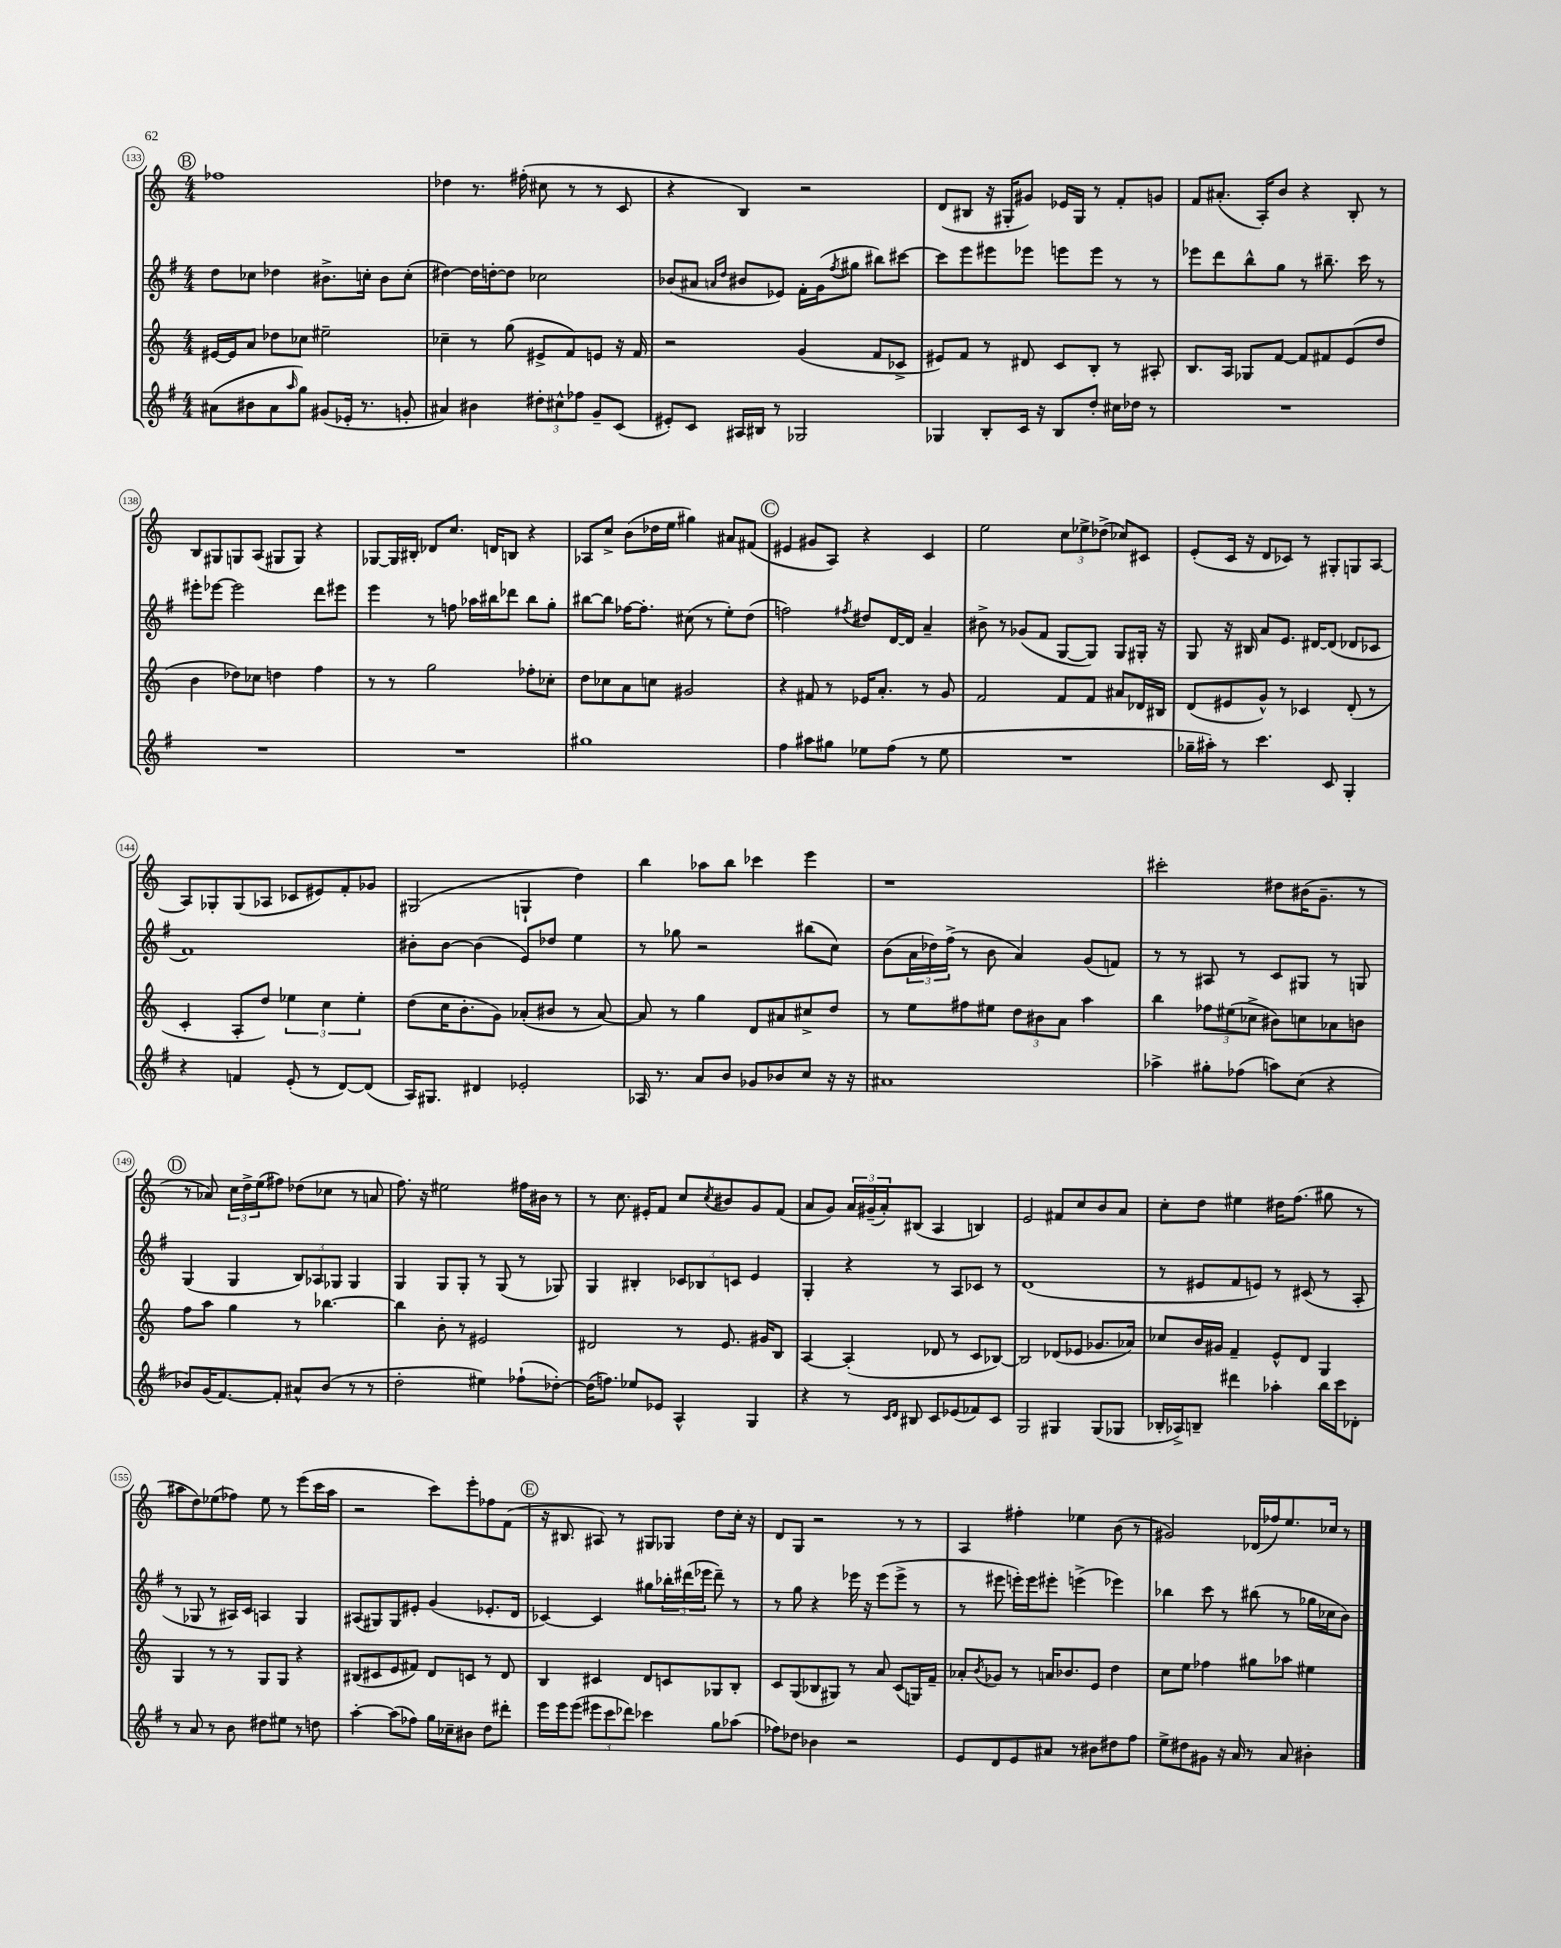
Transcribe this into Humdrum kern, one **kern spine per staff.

**kern	**kern	**kern	**kern
*staff4	*staff3	*staff2	*staff1
*clefG2	*clefG2	*clefG2	*clefG2
*k[f#]	*k[]	*k[f#]	*k[]
*M4/4	*M4/4	*M4/4	*M4/4
(8a#\L	[16e#/LL	8dd\L	1ff-
.	16e#/]J	.	.
8b#\	8a/J	8cc-\J	.
8a#\	8dd-\L	4dd-\	.
16qqaa/	.	.	.
8gg\J)	8cc-\J	.	.
(8g#/L	2ee#~\	8.b#^\L	.
16e-'/Jk	.	.	.
8.r	.	16cc'\Jk	.
.	.	8b#\L	.
8g'/	.	(8cc'\J	.
=	=	=	=
4a#/)	4cc-~\	[4dd#\)	4dd-\
4b#\	8r	16dd#\]LL	8.r
.	.	[16dd'\J	.
.	(8gg\	8dd\]J	.
.	.	.	(16ff#'\
12dd#'\L	8e#^/L	2cc-\	8cc#\
12cc#^^\	.	.	.
.	8f/)	.	8r
12ff-\J	.	.	.
8g~/L	8e/J	.	8r
(8c/J	16r	.	8c/
.	16f/	.	.
=	=	=	=
8e#'/L)	2r	(8b-/L	4r
8c/J	.	8a#/J	.
.	.	16qqa/LL	.
.	.	16qqdd/JJ	.
16A#/LL	.	8b#/L	4B/)
16B#/JJ	.	.	.
8r	.	8e-/J)	.
2G-/	(4g/	16f#'\LL	2r
.	.	(16g\J	.
.	.	8qff#/	.
.	.	8gg#\J	.
.	8f/L	8bb#\L)	.
.	8c-^/J	[8ccc#\J	.
=	=	=	=
4G-/	8e#/L)	8ccc#\]L	(8d/L
.	8f/J	8eee\	8B#/J
8B'/L	8r	8eee#\	16r
.	.	.	16G#'/LK
16c/Jk	8d#/	8eee-\J	8g#/J)
16r	.	.	.
8B/L	8c/L	8eee\L	16e-/LL
.	.	.	16G#/JJ
8dd'/J	8B'/J	8eee\J	8r
16cc#\LL	8r	8r	8f'/L
16dd-\JJ	.	.	.
8r	8A#'/	8r	8g/J
=	=	=	=
1r	8.B/L	8eee-\L	8f/L
.	.	8ddd\	(8.a#'/J
.	16A/Jk	.	.
.	8G-/L	8bb^^\	.
.	.	.	16A'/LK)
.	[8f/J	8gg\J	8b/J
.	8f/]L	8r	4r
.	8f#/	8.bb#~\	.
.	(8e/	.	8B'/
.	.	16ccc\	.
.	8dd/J	8r	8r
=	=	=	=
1r	4b\	8eee#'\L	8B/L
.	.	[8eee-\J	8G#/
.	8dd-\L)	2eee-\]	8G/
.	8cc-\J	.	(8A/J
.	4dd\	.	8G#/L
.	.	.	8G#/J)
.	4ff\	8ddd\L	4r
.	.	8eee#\J	.
=	=	=	=
1r	8r	4eee\	[8G-/L
.	8r	.	16G-/]L
.	.	.	16B#'/JJ
.	2gg\	8r	8d-/L
.	.	8ff\	8.cc/J
.	.	16aa-\LL	.
.	.	16bb#\J	16d/LK
.	.	8ddd-\J	8B/J
.	8ff-'\L	8bb#\L	4r
.	8cc-'\J	8gg'\J	.
=	=	=	=
1gg#	8dd\L	[8bb#\L	8A-/L
.	8cc-\	8bb#\]J	8cc^/J
.	8a\	[16ff-\LK	(8b\L
.	.	8.ff-'\]J	.
.	8cc\J	.	16dd-\L
.	.	.	16ee\JJ
.	2g#/	(8cc#\	4gg#\)
.	.	8r	.
.	.	8ee'\L)	8a#/L
.	.	(8dd\J	(8f#/J
=	=	=	=
4ff#\	4r	2ff\)	4e#/
8aa#\L	8f#/	.	8g#/L
8gg#\J	8r	.	8A/J)
.	.	8qff#/	.
8ee-\L	16e-/LK	8dd#/L	4r
.	8.a'/J	.	.
(8ff#\J	.	[16d/L	.
.	.	16d/]JJ	.
8r	8r	4a~/	4c/
8ee-\	8g/	.	.
=	=	=	=
1r	2f/	8b#^\	2ee\
.	.	8r	.
.	.	(8g-/L	.
.	.	8f#/J	.
.	8f/L	[8G/L	12cc\L
.	.	.	12ee-^\
.	8f/J	8G/]J)	.
.	.	.	(12dd-^\J
.	8a#/L	8G/L	8cc-/L)
.	16d-/L	16G#'/Jk	8c#/J
.	16B#/JJ	16r	.
=	=	=	=
16gg-~\LL	(8d/L	8G/	(8e'/L
16aa#'\JJ)	.	.	.
8r	8e#/	16r	16c/Jk
.	.	16B#/	16r
4.ccc\	8g^^/J)	8a/L	8d/L
.	8r	8.e/J	8c-/J)
.	4c-/	.	8r
.	.	[16d#/LK	.
8c/	.	(8d#/]J	8G#'/L
4G'/	(8d'/	8d-/L	8G/
.	8r	8c-/J	[8A/J
=	=	=	=
4r	4c'/	1f#)	8A/]L
.	.	.	8G-'/
4f/	8A'/L	.	(8G-/
.	8dd/J)	.	8A-/J
(8e'/	6ee-\	.	8c-/L
8r	.	.	8e#/)
.	6cc\	.	.
[8d/L)	.	.	8f'/
.	6ee-'\	.	.
(8d/]J	.	.	8g-/J
=	=	=	=
16A/LK)	(8dd\L	8b#'\L	(2G#/
8.G#/J	.	.	.
.	16cc\K	[8b#\J	.
.	8.b'\	.	.
4d#/	.	(4b#\]	.
.	8g\J)	.	.
2e-'/	(8a-'/L	8e/L)	4G`/
.	8b#/J	8dd-/J	.
.	8r	4ee\	4dd\)
.	[8a-/)	.	.
=	=	=	=
16A-/	8a-/]	8r	4bb\
8.r	.	.	.
.	8r	8gg-\	.
8a/L	4gg\	2r	8aa-\L
8b/J	.	.	8bb\J
8g-/L	8d/L	.	4ccc-\
8b-/	8a#/	.	.
8cc/J	8cc#^/	(8bb#\L	4eee\
16r	8dd/J	8cc\J)	.
16r	.	.	.
=	=	=	=
1a#	8r	(8b\L	1r
.	8ee\L	24a\L	.
.	.	24dd-\)	.
.	.	(24ff#^\JJ	.
.	8ff#\	8r	.
.	8ee#\J	8b\	.
.	12dd\L	4a/)	.
.	12b#\	.	.
.	12a\J	.	.
.	4aa\	(8g/L	.
.	.	8f/J)	.
=	=	=	=
4aa-^\	4bb\	8r	2ccc#'\
.	.	8r	.
8gg#'\L	12ff-\L	8A#/	.
.	(12ee#\	.	.
(8ff-\J	.	8r	.
.	12cc-^\J	.	.
8aa\L)	8b#\L)	8c/L	8dd#\L
(8cc\J	8cc\	8G#/J	(16b#\K
.	.	.	8.g~\J
4r	8a-\	8r	.
.	8b\J	8G/	8r
=	=	=	=
8b-/L)	8ff\L	(4G/	8r
(16g/K	8aa\J	.	8a-/)
[8.f#/)	.	.	.
.	4gg\	4G/	24cc\LL
.	.	.	24dd^\
.	.	.	(24ee\J
8f#'/]J	.	.	8ff#\J)
8a#^^/L	8r	12B/L)	(8dd-\L
.	.	12A-/	.
(8b-/J	[4.bb-\	.	8cc-\J
.	.	12G-/J	.
8r	.	4G-/	8r
8r	.	.	8a/
=	=	=	=
2dd'\	4bb-\]	4G/	8.ff\)
.	.	.	16r
.	8b'\	8G/L	2ee#\
.	8r	8G'/J	.
4ee#\)	2e#/	8r	.
.	.	(8G/	.
(8ff-`\L	.	8r	16ff#\LL
.	.	.	16b#\JJ
[8dd-'\J)	.	8G-/)	8r
=	=	=	=
(16dd-\]LK	2d#/	4G/	8r
8.ff\J)	.	.	.
.	.	.	8.cc\
8ee-/L	.	4B#'/	.
.	.	.	16e#'/LK
8e-/J	.	.	8f/J
4A^^/	8r	12c-/L	8cc/L
.	.	12B-/	.
.	.	.	8qcc/
.	8.e/	.	8b#/
.	.	12c/J	.
4G/	.	4e/	8g/
.	16g#/LK	.	.
.	8B/J	.	(8f/J
=	=	=	=
4r	[4A/	4G'/	8a/L
.	.	.	8g/J)
8r	(4A'/]	4r	24a/LL
.	.	.	(24g#~/
.	.	.	24a'/J)
16qqc/LL	.	.	.
16qqd/JJ	.	.	.
8B#/	.	.	(8B#/J
8c/L	8d-/	8r	4A/
(8e-/	8r	8A/L	.
8f-/)	8c/L	8c-/J	4B/)
8c/J	[8B-/J)	8r	.
=	=	=	=
2G/	2B-/]	(1d	2e/
4G#/	(8d-/L	.	8f#/L
.	8e-/J	.	8cc/
(8G#/L	8.g-/L	.	8b/
8G-/J	.	.	8a/J
.	16a-/Jk)	.	.
=	=	=	=
16B-'/LL	8cc-/L	8r	8cc'\L
16A-^/J)	.	.	.
8B~/J	16b/L	8e#/L	8dd\J
.	16g#/JJ	.	.
4ddd#\	4f~/	8f#/	4ee#\
.	.	8e/J)	.
4aa-'\	8e^^/L	8r	16dd#\LK
.	.	.	(8.ff\J
.	8d/J	(8c#/	.
16bb\LL	4G/	8r	8gg#\
16ccc\J	.	.	.
8d-'\J	.	8A'/	8r
=	=	=	=
8r	4G/	8r	8aa#\L
8a/	.	8G-/	8dd\)
8r	8r	8r	(8ee-\
8b\	8r	16A#/LL)	8ff-\J)
.	.	16c/JJ	.
8dd#\L	8G/L	4A/	8ee-\
8ee#\J	8G/J	.	8r
8r	4r	4G-/	(8eee\L
8dd\	.	.	16ccc\L
.	.	.	16aa#\JJ
=	=	=	=
[4aa'\	(8B#/L	(8A#/L	2r
.	8c#/	8G#/)	.
(8aa\]L	8e/	8G#/	.
8ff-\J)	8f#/J)	8e#'/J	.
16gg\LL	8d/L	(4g/	8ccc\L)
16cc-~\J	.	.	.
8b#\J	8c/J	.	8eee'\
8dd\L	8r	8.e-'/L	8ff-\
8ddd#'\J	8d/	.	(8f\J
.	.	16d/Jk	.
=	=	=	=
16eee\LL	4B/	[4c-/)	16r
16eee\J	.	.	8.B#/
(8eee\J	.	.	.
12eee#\L	4c#/	4c-/]	8A#/)
12ccc\	.	.	.
.	.	.	8r
12ddd-\J)	.	.	.
4ccc-\	8d/L	8gg#\L	8G#/L
.	8c/	24bb-'\L	8G-/J
.	.	(24ddd#\	.
.	.	24eee-\JJ	.
8gg\L	8G-/	8ddd#~\)	8dd\L
(8aa-\J	8B'/J	8r	16cc'\Jk
.	.	.	16r
=	=	=	=
8ff-\L)	8c/L	8r	8d/L
8dd-\J	(8G/	8gg\	8G/J
4b-\	8B-/	4r	2r
.	8G#/J)	.	.
2r	8r	16eee-\	.
.	.	16r	.
.	8a/	(8eee-\L	.
.	(8c/L	8eee-^\J	8r
.	16G/L)	8r	8r
.	16f~/JJ	.	.
=	=	=	=
8e/L	8a-'/L	8r	4A/
.	8qb/	.	.
8d/	8g-/J	8eee#\	.
8e/	8r	16eee'\LL)	4ff#'\
.	.	16eee\J	.
8a#/J	16a/LK	8eee#'\J	.
.	8.b-/	.	.
8r	.	(4eee^\	4ee-\
8b#\L	8e/J	.	.
8dd#\	4dd\	4eee-\)	(8b\
8ff#\J	.	.	8r
=	=	=	=
8ee^\L	8cc\L	4bb-\	2g#/)
8dd#\	8ee\J	.	.
8g#\J	4ff-\	8ccc\	.
16r	.	8r	.
16a/	.	.	.
8r	8gg#\L	(8bb#\	(16d-/LL
.	.	.	16ff-/J)
8a/	8aa-\J	8r	8.ee/
4b#'\	4ee#\	16gg-\LL	.
.	.	16cc-\J	16cc-/Jk
.	.	8b\J)	8r
==	==	==	==
*-	*-	*-	*-
